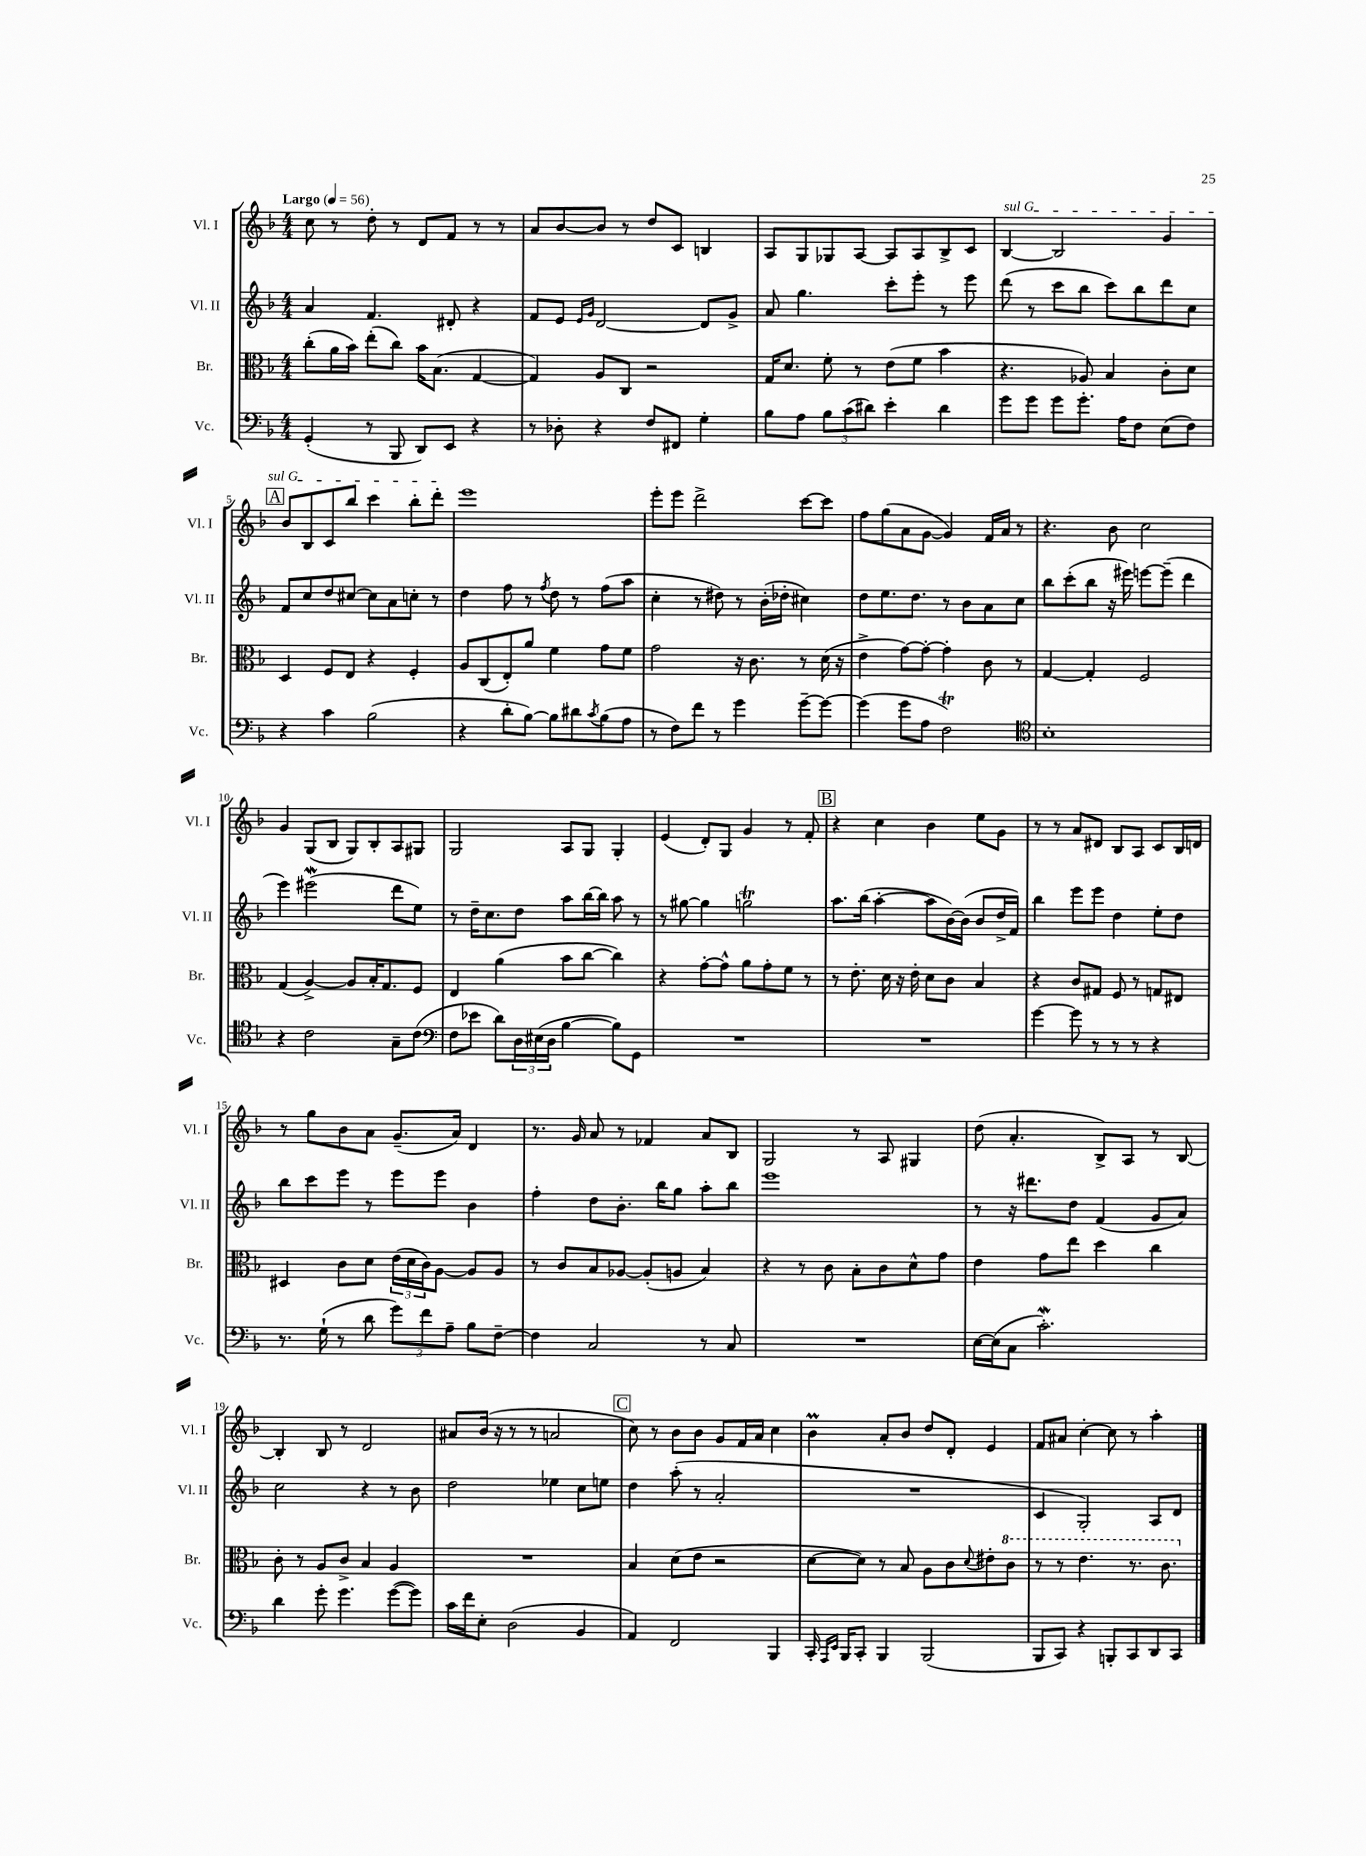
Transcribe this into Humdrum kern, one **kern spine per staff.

**kern	**kern	**kern	**kern
*part4	*part3	*part2	*part1
*staff4	*staff3	*staff2	*staff1
*I"Vc.	*I"Br.	*I"Vl. II	*I"Vl. I
*I'Vc.	*I'Br.	*I'Vl. II	*I'Vl. I
*clefF4	*clefC3	*clefG2	*clefG2
*k[b-]	*k[b-]	*k[b-]	*k[b-]
*M4/4	*M4/4	*M4/4	*M4/4
*MM56	*MM56	*MM56	*MM56
=1	=1	=1	=1
!	!	!	!LO:TX:a:B:t=Largo
(4GG'/	(8cc'\L	4a/	8cc\
.	16a\L	.	8r
.	16b-\JJ)	.	.
8r	(8ee'\L	4.f/	8dd'\
8BBB-/	8cc\J)	.	8r
8DD/L)	16b-\KL	.	8d/L
.	(8.B-\J	.	.
8EE/J	.	8d#X'/	8f/J
4r	[4G/	4r	8r
.	.	.	8r
=2	=2	=2	=2
8r	4G/])	8f/L	8a/L
8D-X'\	.	8e/J	[8b-/
.	.	16qqe/LL	.
.	.	16qqg/JJ	.
4r	8A/L	[2d/	8b-/J]
.	8C/J	.	8r
8F/L	2r	.	8dd/L
8FF#X/J	.	.	8c/J
4G'\	.	8d/L]	4Bn/
.	.	8g^/J	.
=3	=3	=3	=3
8B-\L	16G/KL	8a/	8A/L
.	8.d/J	.	.
8A\J	.	4.gg\	8G/
12B-\L	8f'\	.	8G-X/
(12c\	.	.	.
.	8r	.	[8A/J
12d#X\J)	.	.	.
4e'\	(8e\L	8ccc'\L	8A/L]
.	8f\J	8eee'\J	8A/
4d#\	4b-\	8r	8B-^/
.	.	8eee\	8c/J
=4	=4	=4	=4
!	!	!	!LO:TX:a:i:t=sul G
8g\L	4.r	(8ddd\	[4B-/
8g\J	.	8r	.
8g\L	.	8ccc\L	2B-/]
8.g'\J	8A-X/)	8bb-\J	.
.	4B-/	8ccc\L)	.
16A\KL	.	.	.
8F\J	.	8bb-\	.
(8E\L	8c'\L	8ddd\	4g/
8F\J)	8d\J	8cc\J	.
!!LO:LB:g=z
!!LO:REH:place=s1:t=A
=5	=5	=5	=5
4r	4D/	8f/L	8b-/L
.	.	8cc/	8B-/
4c\	8F/L	8dd/	8c/
.	8E/J	[8cc#X/J	8bb-/J
(2B-\	4r	8cc#\L]	4ccc\
.	.	8a\	.
.	4F'/	8ccn'\J	8bb-'\L
.	.	8r	8ddd'\J
=6	=6	=6	=6
4r	8A/L	4dd\	1eee
.	(8C/	.	.
8d'\L	8E'/)	8ff\	.
[8B-\J)	8a/J	8r	.
.	.	8qff/	.
8B-\L]	4f\	8dd\	.
8d#X\	.	8r	.
8qc/	.	.	.
(8B-\	8g\L	(8ff\L	.
8A\J	8f\J	8aa\J	.
=7	=7	=7	=7
8r	2g\	4cc'\	8eee'\L
8F\L)	.	.	8eee\J
8f\J	.	8r	2ddd^\
8r	.	8dd#X\)	.
4g\	16r	8r	.
.	8.c\	.	.
.	.	(16b-'\LL	.
.	.	16dd-X'\JJ	.
[8g~\L	8r	4cc#X\)	[8ccc\L
8g\J_	(16d\	.	8ccc\J]
.	16r	.	.
=8	=8	=8	=8
(4g\]	4e^\	8dd\L	8ff\L
.	.	8.ee\	(8gg\
8g\L	[8g\L)	.	8a\
.	.	8.dd\J	.
8A\J	8g'\J_	.	[8g\J
2FT\)	4g'\]	8r	4g/])
.	.	8b-\L	.
.	8c\	8a\	16f/LL
.	.	.	16a/JJ
.	8r	8cc\J	8r
=9	=9	=9	=9
*clefC4	*	*	*
1B-'	[4G/	8bb-\L	4.r
.	.	(8ccc'\	.
.	4G'/]	8bb-\J	.
.	.	16r	8b-\
.	.	16eee#X\)	.
.	2F/	[8eeen\L	2cc\
.	.	(8eee~\J]	.
.	.	4ddd\	.
!!LO:LB:g=z
=10	=10	=10	=10
4r	(4G/	4eee\)	4g/
2c\	[4A^/)	(2eee#XW\	(8G/L
.	.	.	8B-/J
.	8A/L]	.	8G/L)
.	16B-'/K	.	8B-'/
.	8.G/	.	.
8G~\L	.	8ddd\L	8A/
(8c\J	8F/J	8ee\J)	8G#X/J
=11	=11	=11	=11
*clefF4	*	*	*
8F\L	4E/	8r	2G/
8e-X\J	.	16dd~\KL	.
.	.	8.cc\	.
8d\L)	(4a\	.	.
24D\L	.	8dd\J	.
(24E#X\	.	.	.
24D\JJ	.	.	.
[4B-\	8b-\L	8aa\L	8A/L
.	[8cc\J	[16bb-\L	8G/J
.	.	16bb-\JJ]	.
8B-\L])	4cc\])	8aa\	4G'/
8GG\J	.	8r	.
=12	=12	=12	=12
1r	4r	8r	(4e/
.	.	[8gg#X\	.
.	[8g'\L	4gg#\]	8d'/L)
.	8g^^\J]	.	8G/J
.	8a\L	2ggnT\	4g/
.	8g'\	.	.
.	8f\J	.	8r
.	8r	.	8f'/
!!LO:REH:place=s1:t=B
=13	=13	=13	=13
1r	8r	8.aa\L	4r
.	8.e'\	.	.
.	.	(16bb-\Jk	.
.	.	[4aa'\	4cc\
.	16d\	.	.
.	16r	.	.
.	16e'\	.	.
.	8d\L	8aa\L]	4b-\
.	8c\J	[16b-\L)	.
.	.	(16b-\JJ]	.
.	4B-/	8b-/L	8ee\L
.	.	16dd^/L	8g\J
.	.	16f/JJ)	.
=14	=14	=14	=14
[4g\	4r	4bb-\	8r
.	.	.	8r
8g\]	8c/L	8eee\L	8a/L
8r	8G#X/J	8eee\J	8d#X/J
8r	8F/	4dd\	8B-/L
8r	8r	.	8A/J
4r	8Gn/L	8ee'\L	8c/L
.	8E#X/J	8dd\J	16B-/L
.	.	.	16dn/JJ
!!LO:LB:g=z
=15	=15	=15	=15
8.r	4D#X/	8bb-\L	8r
.	.	8ccc\	8gg\L
(16G`\	.	.	.
8r	8c\L	8eee\J	8b-\
8d\	8d\J	8r	8a\J
12g\L)	(24e\LL	8eee\L	(8.g~/L
.	24d\	.	.
12f\	24c\J)	.	.
.	[8A\J	8eee\J	.
12A~\J	.	.	.
.	.	.	16a/Jk)
8B-\L	8A/L]	4b-\	4d/
[8F~\J	8A/J	.	.
=16	=16	=16	=16
4F\]	8r	4ff'\	8.r
.	8c/L	.	.
.	.	.	16g/
2C/	8B-/	8dd\L	8a/
.	[8A-X/J	8.b-'\J	8r
.	(8A-'/L]	.	4f-X/
.	.	16bb-\KL	.
.	8An/J	8gg\J	.
8r	4B-/)	8aa'\L	8a/L
8C/	.	8bb-\J	8B-/J
=17	=17	=17	=17
1r	4r	1eee	2G/
.	8r	.	.
.	8c\	.	.
.	8B-'\L	.	8r
.	8c\	.	8A/
.	8d^^\	.	4G#X/
.	8g\J	.	.
=18	=18	=18	=18
[16E\LL	4e\	8r	(8dd\
(16E\J]	.	.	.
8C\J	.	16r	4.a'/
.	.	8.ddd#X\L	.
2.cW'\)	8g\L	.	.
.	8ee\J	8dd\J	.
.	4dd\	(4f/	8B-^/L)
.	.	.	8A/J
.	4cc\	8g/L	8r
.	.	8a/J)	[8B-/
!!LO:LB:g=z
=19	=19	=19	=19
4d\	8c'\	2cc\	4B-'/]
.	8r	.	.
8g'\	8A/L	.	8B-/
4.g\	8c^/J	.	8r
.	4B-/	4r	2d/
([8g\L	4A/	8r	.
8g\J])	.	8b-\	.
=20	=20	=20	=20
16c\LL	1r	2dd\	8a#X/L
16f\J	.	.	.
8E'\J	.	.	(16b-/Jk
.	.	.	16r
(2D\	.	.	8r
.	.	.	8r
.	.	4ee-X\	2an/
4BB-/	.	8cc\L	.
.	.	8een\J	.
!!LO:REH:place=s1:t=C
=21	=21	=21	=21
4AA/)	4B-/	4dd\	8cc\)
.	.	.	8r
2FF/	(8d\L	(8aa'\	8b-\L
.	8e\J	8r	8b-\J
.	2r	2a'/	8g/L
.	.	.	16f/L
.	.	.	16a/JJ
4BBB-/	.	.	4cc\
=22	=22	=22	=22
16CC'/	[8d\L	1r	4b-M\
16qqAAA/LL	.	.	.
16qqEE/JJ	.	.	.
16BBB-/KL	.	.	.
8CC'/J	8d\J])	.	.
4BBB-/	8r	.	8a'/L
.	8B-/	.	8b-/J
(2BBB-/	8A\L	.	8dd/L
.	8c\	.	8d'/J
.	8qqd/	.	.
.	8e#X'\	.	4e/
*	*8va	*	*
.	8cc\J	.	.
=23	=23	=23	=23
8BBB-/L	8r	4c/	8f/L
8CC/J)	8r	.	8a#X/J
4r	4.ee\	2G'/)	[4cc'\
8BBBn'/L	.	.	8cc\]
8CC/	8.r	.	8r
8DD/	.	8A/L	4aa'\
.	8.cc\	.	.
8CC/J	.	8d/J	.
*	*X8va	*	*
==	==	==	==
*-	*-	*-	*-
